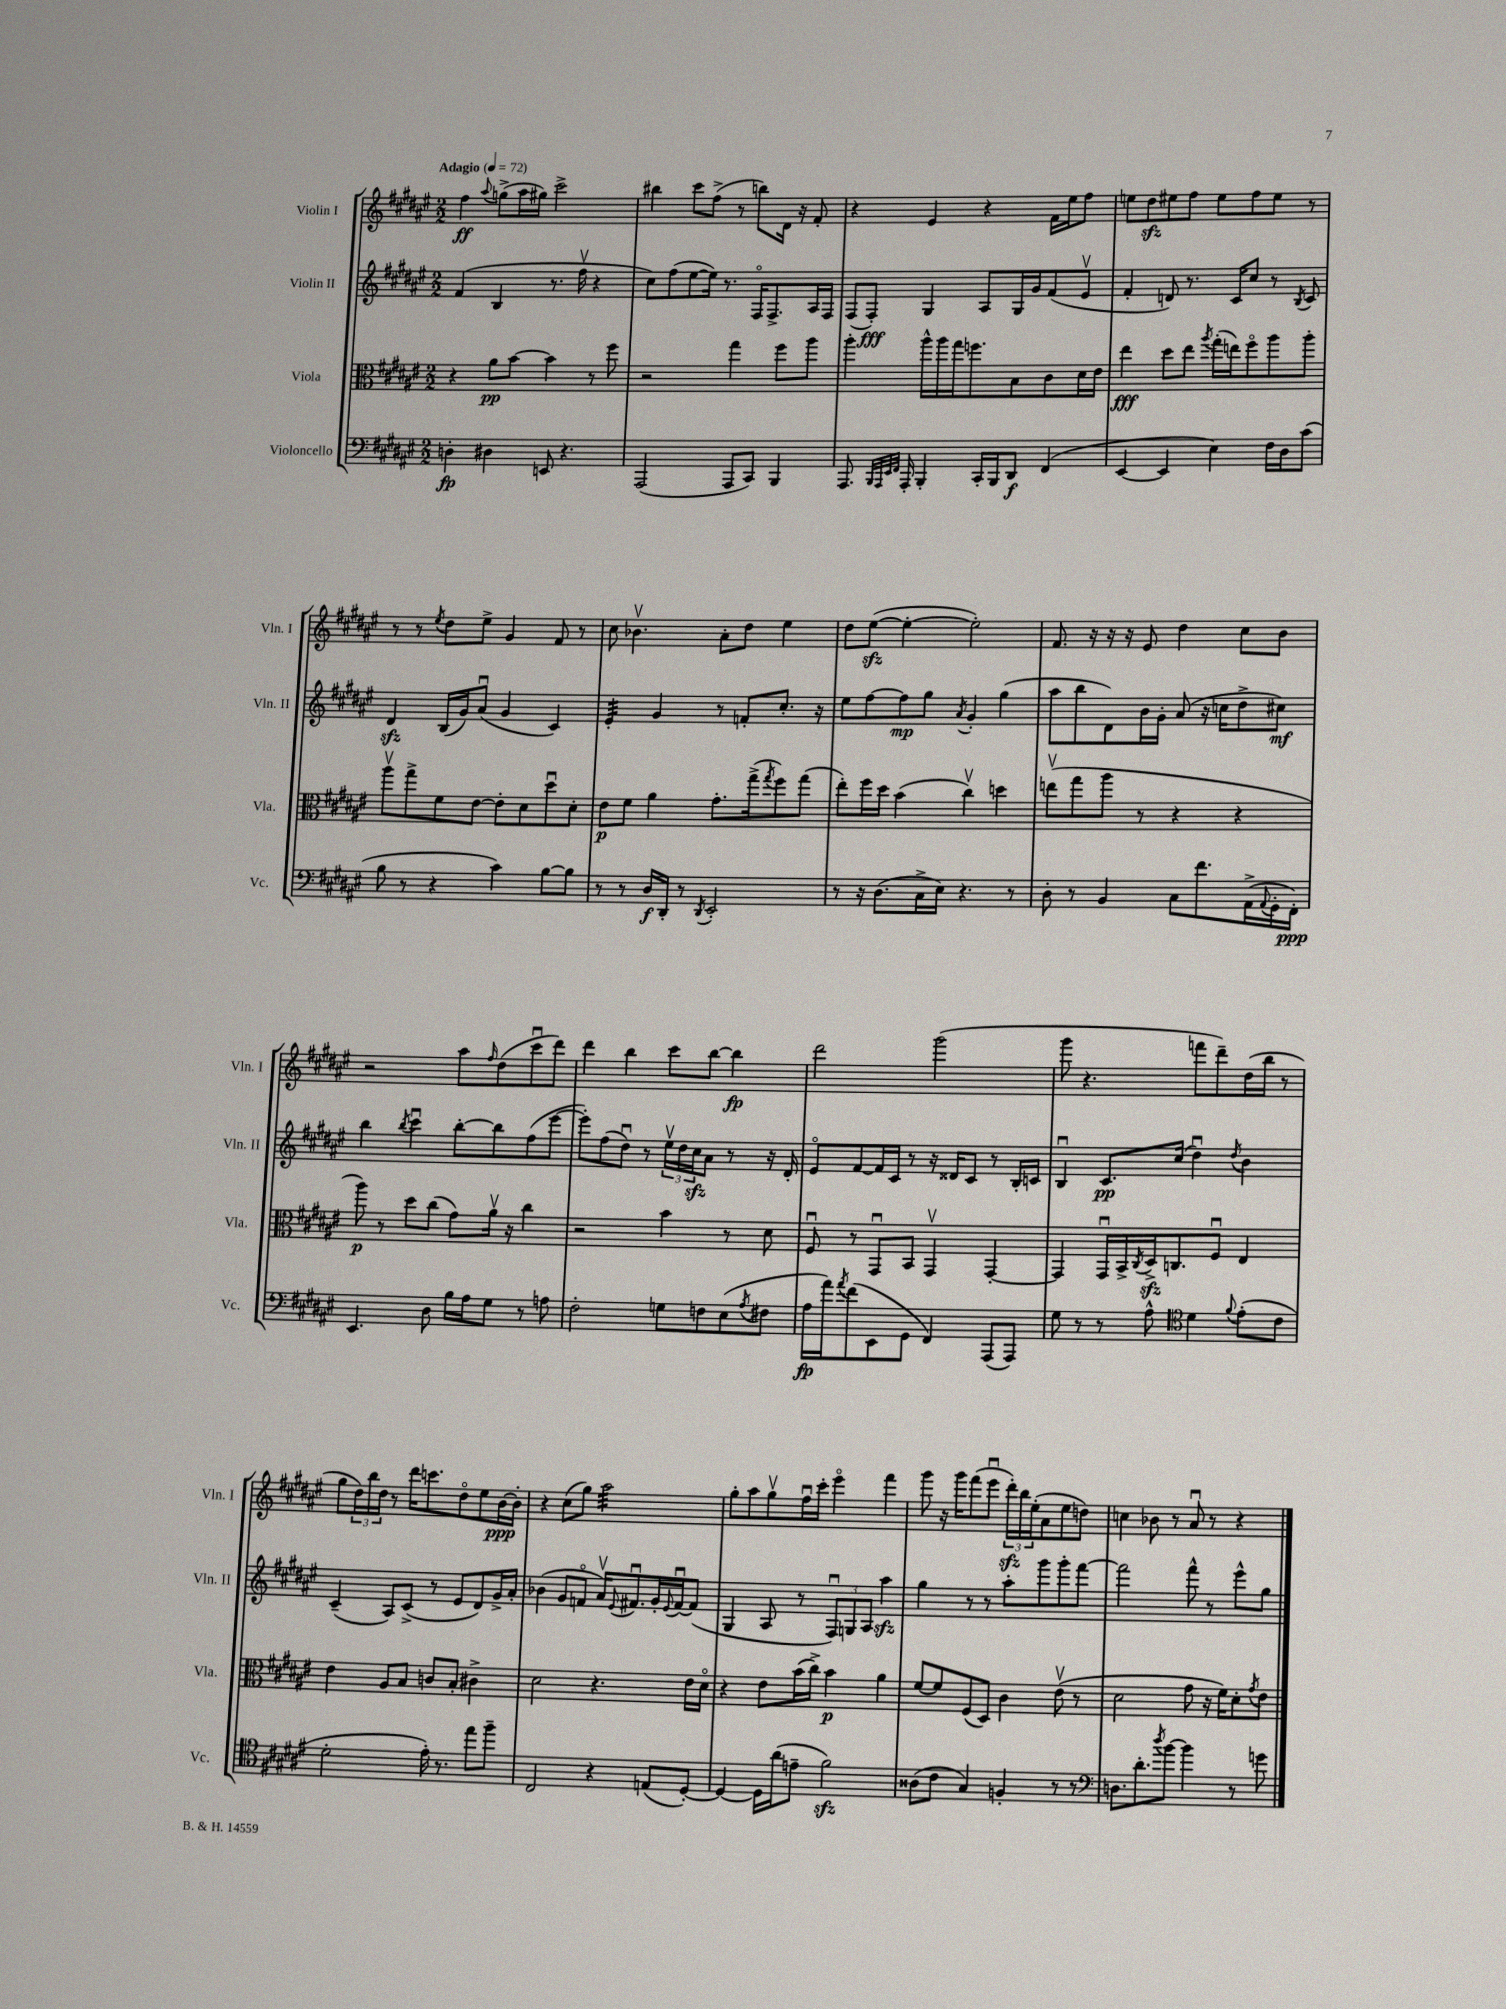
<<
\new StaffGroup <<
\new Staff = "s0" \with { instrumentName = "Violin I" shortInstrumentName = "Vln. I" } {
    \clef treble \key fis \major \numericTimeSignature \time 2/2 \tempo "Adagio" 4 = 72
    fis''4\ff \appoggiatura { ais''8 } g''8->( ais''16 gis''16) cis'''2-> |
    bis''4 cis'''8 fis''8->( r8 b''8) dis'16 r16 fis'8-. |
    r4 eis'4 r4 fis'16 eis''16 fis''8 |
    e''8 dis''8\sfz eis''8 fis''8 eis''8 fis''8 eis''8 r8 |
    r8 r8 \acciaccatura { eis''8 } dis''8 eis''8-> gis'4 fis'8 r8 |
    cis''8 bes'4.\upbow ais'8-. dis''8 eis''4 |
    dis''8 eis''8~\sfz( eis''4~-. eis''2-.) |
    fis'8. r16 r16 r16 eis'8 dis''4 cis''8 b'8 |
    r2 ais''8 \grace { fis''16 } dis''8( cis'''8\downbow dis'''8) |
    dis'''4 b''4 cis'''8 b''8~ b''4\fp |
    dis'''2 gis'''2( |
    gis'''8 r4. f'''8 dis'''8--) dis''16( b''16 r8 |
    gis''8 \tuplet 3/2 { dis''16) b''16 dis''16 } r8 dis'''16 c'''8. dis''8\flageolet eis''8 b'16~\ppp b'16-. |
    r4 cis''8( gis''8) ais''2:32 |
    gis''8-. ais''8 gis''8\upbow fis''16\downbow cis'''16-. eis'''4\flageolet fis'''4 |
    gis'''8 r16 gis'''16 fis'''8( eis'''8\downbow \tuplet 3/2 { dis'''16-.\sfz) b''16 eis''16-.( } ais'8 eis''8 d''8) |
    c''4 bes'8 r8 ais'8\downbow r8 r4 \bar "|." |
}
\new Staff = "s1" \with { instrumentName = "Violin II" shortInstrumentName = "Vln. II" } {
    \clef treble \key fis \major \numericTimeSignature \time 2/2
    fis'4( b4 r8. fis''16\upbow r4 |
    cis''8) fis''8( eis''8~ eis''16) r8. fis16\flageolet fis8.-> ais16 fis16 |
    fis8( fis8-.\fff) gis4 ais8 gis16 gis'16 fis'8( eis'8\upbow |
    fis'4-. d'8) r8. cis'16 cis''8 r8 \acciaccatura { b8 } cis'8 |
    dis'4\sfz b16( gis'16) ais'8\downbow( gis'4 cis'4) |
    eis'4:32-. gis'4 r8 f'8-. cis''8.-. r16 |
    eis''8 fis''8~ fis''8\mp gis''8 \acciaccatura { ais'8 } gis'4-. gis''4( |
    ais''8 b''8 dis'8) b'16 gis'16-. ais'8( r16 c''16 dis''8-> cis''8\mf) |
    b''4 \acciaccatura { b''8 } cis'''4\downbow b''8~-. b''8 fis''8( eis'''8~ |
    eis'''8-.) fis''8( dis''8\downbow) r8 \tuplet 3/2 { eis''16\upbow dis''16 cis''16\sfz } ais'8 r8 r16 dis'16-. |
    eis'8\flageolet fis'8~ fis'16 cis'16 r8 r16 disis'16 cis'8 r8 b16-. c'16 |
    b4\downbow cis'8.\pp cis''16( dis''4\downbow) \acciaccatura { dis''8 } b'4 |
    cis'4--( ais8) cis'8->( r8 eis'8 dis'8) gis'16-> ais'16-. |
    bes'4( gis'8 f'8\flageolet ais'16\upbow) \appoggiatura { eis'8 } fis'8.\downbow gis'16-. \appoggiatura { eis'8 } fis'16~\downbow fis'8( |
    gis4 ais8 r8 \tuplet 3/2 { fis8\downbow) g8 ais8 } ais''4\sfz |
    gis''4 r8 r8 ais''8-. gis'''8 gis'''8-. fis'''8~ |
    fis'''2 fis'''8-^ r8 eis'''8-^ gis''8 \bar "|." |
}
\new Staff = "s2" \with { instrumentName = "Viola" shortInstrumentName = "Vla." } {
    \clef alto \key fis \major \numericTimeSignature \time 2/2
    r4 ais'8\pp b'8~ b'4 r8 fis''8 |
    r2 gis''4 fis''8 ais''8 |
    ais''4-. ais''16-^ ais''16 gis''16 f''8. b8 cis'8 dis'16 eis'16 |
    eis''4\fff dis''8 eis''8 \acciaccatura { ais''8 } gis''16-.( e''16) fis''8\flageolet ais''8 ais''8-. |
    ais''8\upbow gis''8-> fis'8 eis'8~ eis'8-. dis'8 dis''8\downbow dis'8-. |
    eis'8\p fis'8 ais'4 gis'8.-. gis''16->( \acciaccatura { gis''8 } fis''8) gis''8( |
    eis''8-.) fis''16 dis''16 b'4( cis''4\upbow) d''4 |
    e''8\upbow( gis''8 ais''8 r8 r4 r4 |
    ais''8\p) r8 dis''8 cis''8( gis'8) ais'16\upbow r16 cis''4 |
    r2 b'4 r8 dis'8 |
    fis8\downbow r8 gis,8\downbow b,8 gis,4\upbow gis,4~-. |
    gis,4 gis,16\downbow b,16-> \acciaccatura { cis8 } dis16->\sfz c8. fis8\downbow eis4 |
    eis'4 ais8 b8 c'8 b8-. cis'4-> |
    dis'2 r4. eis'16 dis'16\flageolet |
    r4 eis'8 b'16( cis''16->) b'4\p ais'4 |
    fis'8~ fis'8 fis8( dis8) cis'4 eis'8\upbow( r8 |
    dis'2 gis'8 r16 fis'16) dis'8-. \acciaccatura { gis'8 } eis'8 \bar "|." |
}
\new Staff = "s3" \with { instrumentName = "Violoncello" shortInstrumentName = "Vc." } {
    \clef bass \key fis \major \numericTimeSignature \time 2/2
    d4-.\fp dis4 e,8 r4. |
    ais,,2( ais,,8 cis,8) b,,4 |
    ais,,8. \grace { b,,32 ais,,32 eis,32 fis,32 } ais,,16-. b,,4-. cis,16-. b,,16 dis,8\f fis,4( |
    eis,4~ eis,4 eis4) fis16 dis16 cis'8( |
    b8 r8 r4 cis'4) b8~ b8 |
    r8 r8 dis16\f dis,16-. r8 \acciaccatura { dis,8 } eis,2-. |
    r8 r16 dis8.( cis16-> eis16) r4. r8 |
    dis8-. r8 b,4 cis8 fis'8. ais,16->( \appoggiatura { ais,8 } gis,16-. fis,16-.\ppp) |
    eis,4. dis8 b16 ais16 gis8 r8 a8 |
    fis2-. g8 f8 eis8( \acciaccatura { ais8 } fis8 |
    ais16\fp ais'16) \acciaccatura { ais'8 } fis'8( eis,8 gis,8 fis,4) ais,,8( ais,,8) |
    gis8 r8 r8 ais8-^ \clef tenor dis'4 \appoggiatura { fis'8 } eis'8-.( cis'8 |
    dis'2-. eis'16-.) r8. eis''8 fis''8-- |
    cis2 r4 e8( dis8~-.) |
    dis4~ dis16 ais'16( e'8-- fis'2\sfz) |
    aisis8( cis'8 gis4) f4-. r8 r8 |
    \clef bass d8. dis'8.-. \acciaccatura { dis''8 } b'8~ b'4 r8 g'8 \bar "|." |
}
>>
>>
\layout { \context { \Score \remove "Bar_number_engraver" } }
